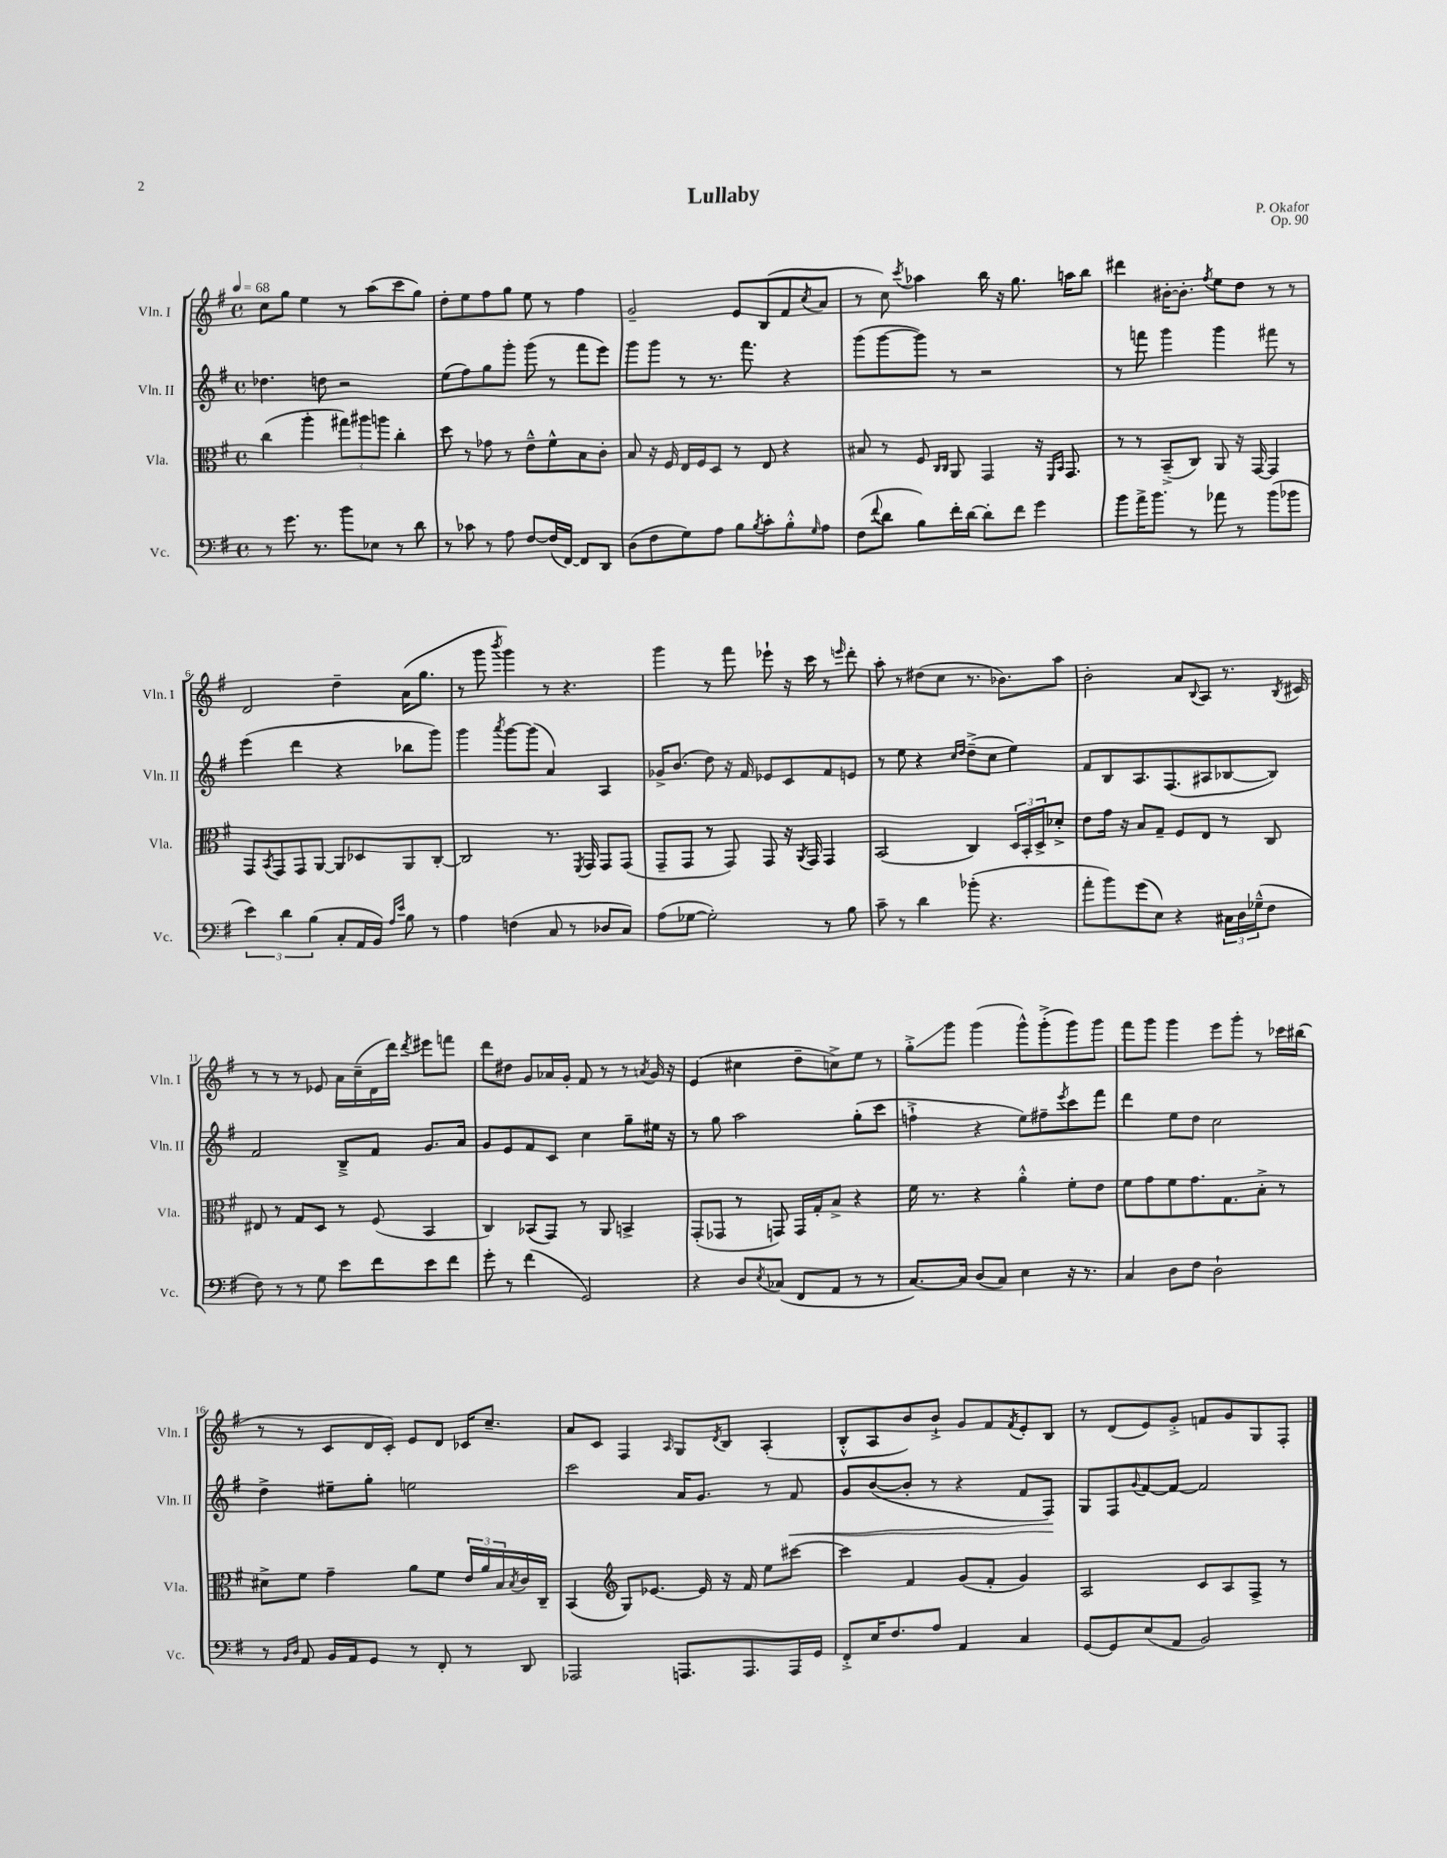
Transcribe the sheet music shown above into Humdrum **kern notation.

**kern	**kern	**kern	**kern
*staff4	*staff3	*staff2	*staff1
*clefF4	*clefC3	*clefG2	*clefG2
*k[f#]	*k[f#]	*k[f#]	*k[f#]
*M4/4	*M4/4	*M4/4	*M4/4
*met(c)	*met(c)	*met(c)	*met(c)
*MM68	*MM68	*MM68	*MM68
8r	(4cc	4.dd-	8cc
8.g	.	.	8gg
.	4aa'	.	4ee
8.r	.	.	.
.	.	8dd	.
8b	12gg#)	2r	8r
.	12aa#	.	.
8E-	.	.	(8aa
.	12aa	.	.
8r	4cc'	.	8ccc
8d	.	.	8gg)
=	=	=	=
8r	8dd	(8ee	8dd'
8c-	8r	8ff#)	8ee
8r	8g-	8gg	8ff#
8A	8r	8ggg'	8gg
[8F#	8e~^^	(8ggg	8ee
(16F#]	8f#^^	8r	8r
[16FF#)	.	.	.
8FF#]	8B	8fff#	4ff#
8DD	8c'	8eee)	.
=	=	=	=
(8D	8B	8ggg	2g~
8F#	16r	8ggg	.
.	16F#	.	.
8G)	16E	8r	.
.	16F#	.	.
8A	8D	8.r	.
8B	8r	.	8e
.	.	8.fff#	.
8qB	.	.	.
8c'	8E	.	(8B
8B'^^	4r	4r	8f#
16qqG	.	.	8qcc
8A	.	.	8a
=	=	=	=
(8F#	8B#	(8ggg	8r
8qqf#	.	.	.
8d	8r	[8ggg	8cc)
.	.	.	8qccc
8B)	8F#	8ggg])	4aa-
.	16qqC	.	.
.	16qqC	.	.
16f#'	8AA	8r	.
[16d	.	.	.
8d']	4GG	2r	16bb
.	.	.	16r
8f#	.	.	8.gg
4g	16r	.	.
.	16qqFF#	.	.
.	16qqBB	.	.
.	8.GG	.	16aa
.	.	.	8bb
=	=	=	=
8b	8r	8r	4ddd#
16a^	8r	8fff	.
8.b	.	.	.
.	(8BB~^	4ggg	[16b#'
.	.	.	8.b#']
8r	8C)	.	.
.	.	.	8qff#
8a-	8AA	4ggg	8ee
8r	16r	.	8dd
.	[16GG	.	.
(8b	4GG]	8fff#	8r
8b-	.	8r	8r
=	=	=	=
6e)	8GG	(4eee	2d
.	8qBB	.	.
.	8GG	.	.
6d	.	.	.
.	8GG	4ddd	.
(6B	.	.	.
.	[8AA	.	.
8C'	8AA]	4r	4dd~
16AA	8D-	.	.
16BB)	.	.	.
16qqA	.	.	.
16qqe	.	.	.
8B	8AA	8bb-	(16a
.	.	.	8.gg
8r	[8C'	8ggg)	.
=	=	=	=
4A	2C]	4ggg	8r
.	.	.	8ggg
.	.	8qaaa	8qbbb
(4F	.	[8ggg	4ggg)
.	.	(8ggg]	.
8C	8.r	4a)	8r
8r	.	.	4.r
.	8qFF#	.	.
.	16GG	.	.
8D-	8GG	4A	.
8C)	(8GG	.	.
=	=	=	=
(8A	8GG~	16g-^	4ggg
.	.	(8.b	.
[8G-	8GG	.	.
2G-'])	8r	8dd)	8r
.	8GG)	16r	8fff#
.	.	16f#	.
.	8GG	8e-	8eee-`
.	16r	8c	16r
.	8qAA	.	.
.	16GG	.	16ccc
8r	4GG	8f#	8r
.	.	.	16qqeee
8B	.	8e	8ddd'
=	=	=	=
8c~	(2BB	8r	8aa'
8r	.	8ee	8r
4d	.	4r	(8dd#
.	.	.	8cc
.	.	16qqcc	.
.	.	16qqdd	.
(8b-'	4C)	(8dd~^	8.r
4.r	.	8cc	.
.	.	.	8.b-)
.	24D	4ee)	.
.	24BB'	.	.
.	24D^	.	.
.	8d-'^	.	8aa
=	=	=	=
8a'	8e	8f#	2b'
8b)	16g	8B	.
.	16r	.	.
(8g	8B	8.A	.
8E)	8G~	.	.
.	.	(8.F#	.
4r	8F#	.	8a
.	.	.	8qqB
.	8E	8A#	8A
24C#	8r	[8B-	8.r
24D	.	.	.
(24G-~^^	.	.	.
8F#	8C	8B-])	.
.	.	.	8qB
.	.	.	16c#
=	=	=	=
8F#)	8E#	2f#	8r
8r	8r	.	8r
8r	8G	.	8r
8G	8D	.	8e-
8e	8r	8B~^	16a
.	.	.	(16cc~
8f#	(8F#	8f#	16d
.	.	.	16ddd)
.	.	.	8qddd
8e	4BB	8.g	8eee#
8f#	.	.	8fff
.	.	16a	.
=	=	=	=
8g'	4C)	8g	8ddd
8r	.	8e	8dd#
(4f#	(8BB-	8f#	8g
.	8GG)	8c	16a-
.	.	.	16g'
2GG)	8r	4cc	8f#
.	8AA	.	8r
.	4BB^	8gg~	8r
.	.	.	8qa
.	.	16ee#	16g
.	.	16r	16r
=	=	=	=
4r	(8GG'	8r	(4e
.	8GG-	8gg	.
8D	8r	2aa	4cc#
8qE	.	.	.
(8C-	8GG)	.	.
8FF#	16GG	.	8dd~
.	16G'	.	.
8AA	8B^	.	8cc^)
8r	4r	(8gg'	8ee
8r	.	8ccc	8r
=	=	=	=
[8.C)	16f#	4ff`^	8gg'^
.	8.r	.	.
.	.	.	8ggg
16C]	.	.	.
(8D	4r	4r	(4ggg
8C)	.	.	.
4E	4a'^^	8ee)	8ggg^^)
.	.	8ff#~	(8ggg'^
.	.	8qeee	.
16r	8f#'	8ccc	8ggg)
8.r	.	.	.
.	8e	8fff#	8ggg
=	=	=	=
4C	8f#	4ddd	8fff#
.	8g	.	8ggg
8D	8f#	8ee	4ggg
8F#	8.g	8dd	.
2D`	.	2cc	8eee
.	8.G	.	.
.	.	.	8ggg'
.	8B'^	.	8r
.	8r	.	16ccc-
.	.	.	(16bb#
=	=	=	=
8r	8d#^	4dd^	8r
16qqBB	.	.	.
16qqD	.	.	.
8AA	8f#	.	8r
16BB	4g~	8ee#~	8c
16AA	.	.	.
8GG	.	8gg'	16d
.	.	.	16c')
8r	8a	2ee	8e
8FF#'	8f#	.	8d
8r	24e	.	16c-
.	24a	.	.
.	.	.	8.cc~
.	24B	.	.
.	8qB	.	.
8DD	16c	.	.
.	16C~	.	.
=	=	=	=
2AAA-	(4BB	2ccc	8a
.	.	.	8c
*	*clefG2	*	*
.	8G)	.	4F#
.	[8.e-	.	.
.	.	.	16qqA
8.AAA	.	16a	8G
.	16e-]	8.g	.
.	.	.	8qd
.	16r	.	8B
8.AAA	16f#	.	.
.	8ee	8r	(4A'
16AAA	[8ccc#	8f#	.
16GG	.	.	.
=	=	=	=
8FF#'^	4ccc#]	8g	8B'^^
16E	.	([8b	8A
8.F#	.	.	.
.	4f#	8b']	8b)
8A	.	8r	8b`^
4AA	(8g	4r	8g
.	8f#'	.	8f#
.	.	.	8qf#
4C	4g)	8f#	8e'
.	.	8F#)	8B
=	=	=	=
[8GG	2A	8G	8r
8GG]	.	8F#	(8d
.	.	8qqg	.
(8E	.	[8f#	8e)
8AA	.	8f#_	8g'^
2BB)	8c	2f#]	8f
.	8A	.	8g
.	8F#^	.	8G
.	8r	.	8F#'
==	==	==	==
*-	*-	*-	*-
